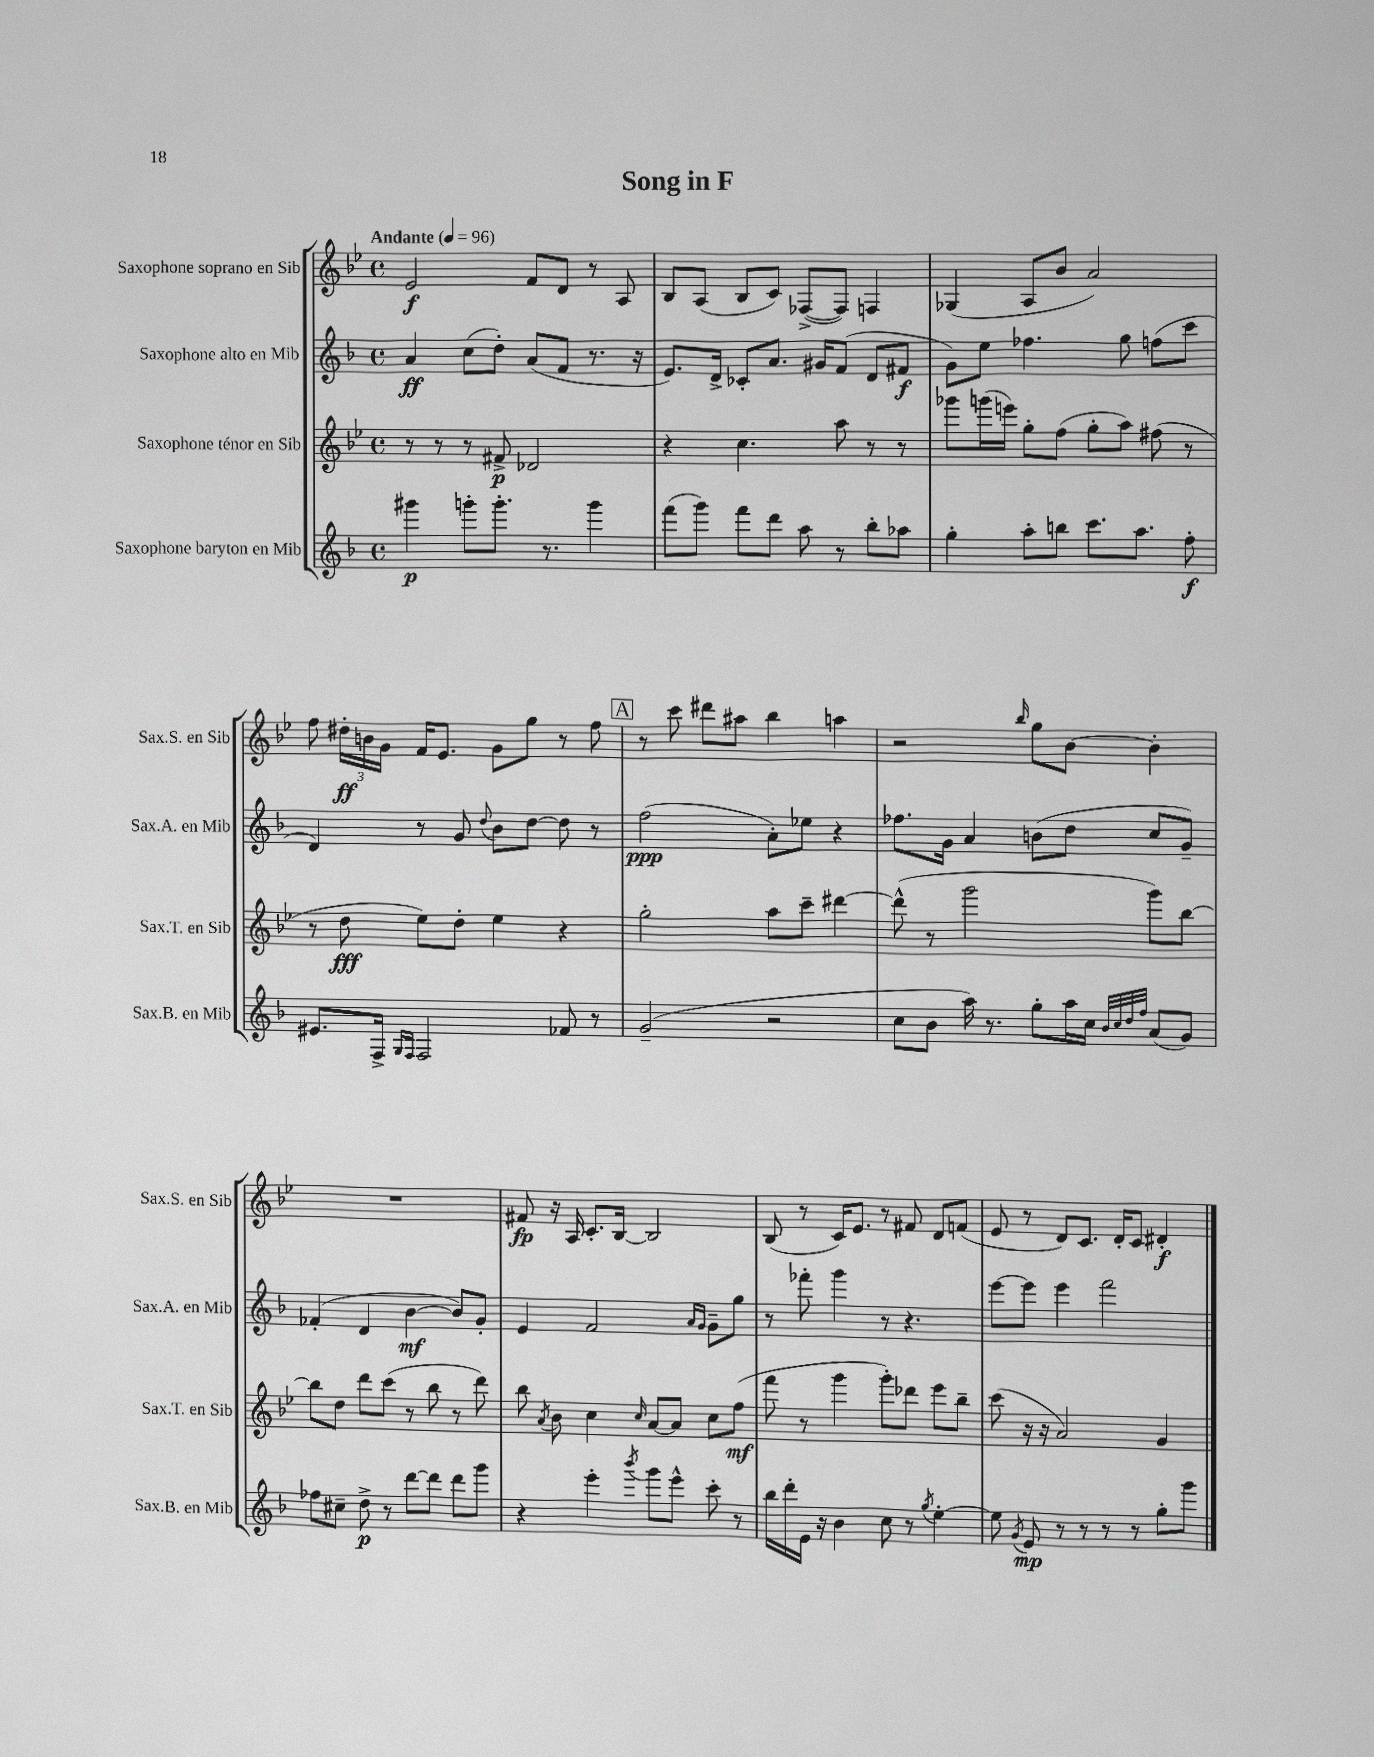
\header { title = "Song in F" }
<<
\new StaffGroup <<
\new Staff = "s0" \with { instrumentName = "Saxophone soprano en Sib" shortInstrumentName = "Sax.S. en Sib" } {
    \clef treble \key bes \major \defaultTimeSignature \time 4/4 \tempo "Andante" 4 = 96
    \autoBeamOff ees'2\f f'8[ d'8] r8 a8 |
    bes8[ a8]( bes8[ c'8]) fes8[~->( fes8]) f4 |
    ges4( a8[ bes'8] a'2) |
    f''8 \tuplet 3/2 { dis''16[-.\ff b'16 g'16] } f'16[ ees'8.] g'8[ g''8] r8 f''8 |
    \mark \markup { \box "A" } r8 c'''8 dis'''8[ ais''8] bes''4 a''4 |
    r2 \grace { bes''16 } g''8[ bes'8]~ bes'4-. |
    R1 |
    fis'8\fp r16 a16 c'8.[-. bes16]~ bes2 |
    bes8( r8 c'16[) ees'8.] r8 fis'8 d'8[ f'8]( |
    ees'8 r8 d'8[) c'8.] d'16[-. c'8] dis'4-.\f \bar "|." |
}
\new Staff = "s1" \with { instrumentName = "Saxophone alto en Mib" shortInstrumentName = "Sax.A. en Mib" } {
    \clef treble \key f \major \defaultTimeSignature \time 4/4
    \autoBeamOff a'4\ff c''8[( d''8]-.) a'8[( f'8] r8. r16 |
    e'8.[) d'16]-> ces'8[-. a'8.] gis'16[ f'8]( d'8[ fis'8]\f |
    g'8[) e''8] fes''4. g''8 f''8[( c'''8] |
    d'4) r8 g'8 \appoggiatura { d''8 } bes'8[ d''8]~ d''8 r8 |
    \mark \markup { \box "A" } f''2\ppp( a'8[-.) ees''8] r4 |
    fes''8.[ g'16] a'4 b'8[( d''8] c''8[ g'8]--) |
    fes'4-.( d'4 bes'4~\mf bes'8[) g'8]-. |
    e'4 f'2 \grace { a'16[ g'16] } g'8[-- g''8] |
    r8 fes'''8-. g'''4 r8 r4. |
    e'''8[~ e'''8] e'''4 f'''2 \bar "|." |
}
\new Staff = "s2" \with { instrumentName = "Saxophone ténor en Sib" shortInstrumentName = "Sax.T. en Sib" } {
    \clef treble \key bes \major \defaultTimeSignature \time 4/4
    \autoBeamOff r8 r8 r8 fis'8->\p des'2 |
    r4 c''4. a''8 r8 r8 |
    ges'''8[ g'''16( e'''16]) g''8[-. f''8]( g''8[-. a''8]) fis''8( r8 |
    r8 d''8\fff ees''8[) d''8]-. ees''4 r4 |
    \mark \markup { \box "A" } g''2-. a''8[ c'''8]-- dis'''4~ |
    dis'''8-^( r8 g'''2 g'''8[) bes''8]~ |
    bes''8[ d''8] d'''8[ c'''8]( r8 bes''8 r8 d'''8) |
    bes''8 \acciaccatura { a'8 } bes'8 c''4 \grace { c''16 } a'8[~ a'8] c''8[ f''8]\mf( |
    f'''8 r8 g'''4 g'''8[-.) des'''8] ees'''8[ bes''8]-- |
    c'''8( r16 r16 a'2) g'4 \bar "|." |
}
\new Staff = "s3" \with { instrumentName = "Saxophone baryton en Mib" shortInstrumentName = "Sax.B. en Mib" } {
    \clef treble \key f \major \defaultTimeSignature \time 4/4
    \autoBeamOff gis'''4\p g'''8[-. g'''8.]-. r8. g'''4 |
    f'''8[( g'''8]) f'''8[ d'''8] a''8 r8 bes''8[-. aes''8] |
    g''4-. a''8[-. b''8] c'''8.[ a''8.] f''8-.\f |
    eis'8.[ f16]-> \grace { g16[ f16] } f2 fes'8 r8 |
    \mark \markup { \box "A" } g'2--( r2 |
    c''8[ bes'8] a''16) r8. g''8[-. a''16 c''16] \grace { bes'32[ c''32 d''32 f''32] } a'8[( g'8]) |
    fes''8[ cis''8]-- d''8->\p r8 d'''8[~ d'''8] d'''8[ g'''8] |
    r4 e'''4-. \acciaccatura { bes'''8 } g'''8[ e'''8]-^ c'''8-. r8 |
    bes''16[ d'''16-. e'16] r16 bes'4 c''8 r8 \acciaccatura { g''8 } e''4~-. |
    e''8 \acciaccatura { g'8 } e'8\mp r8 r8 r8 r8 g''8[-. g'''8] \bar "|." |
}
>>
>>
\layout { \context { \Score \remove "Bar_number_engraver" } }
